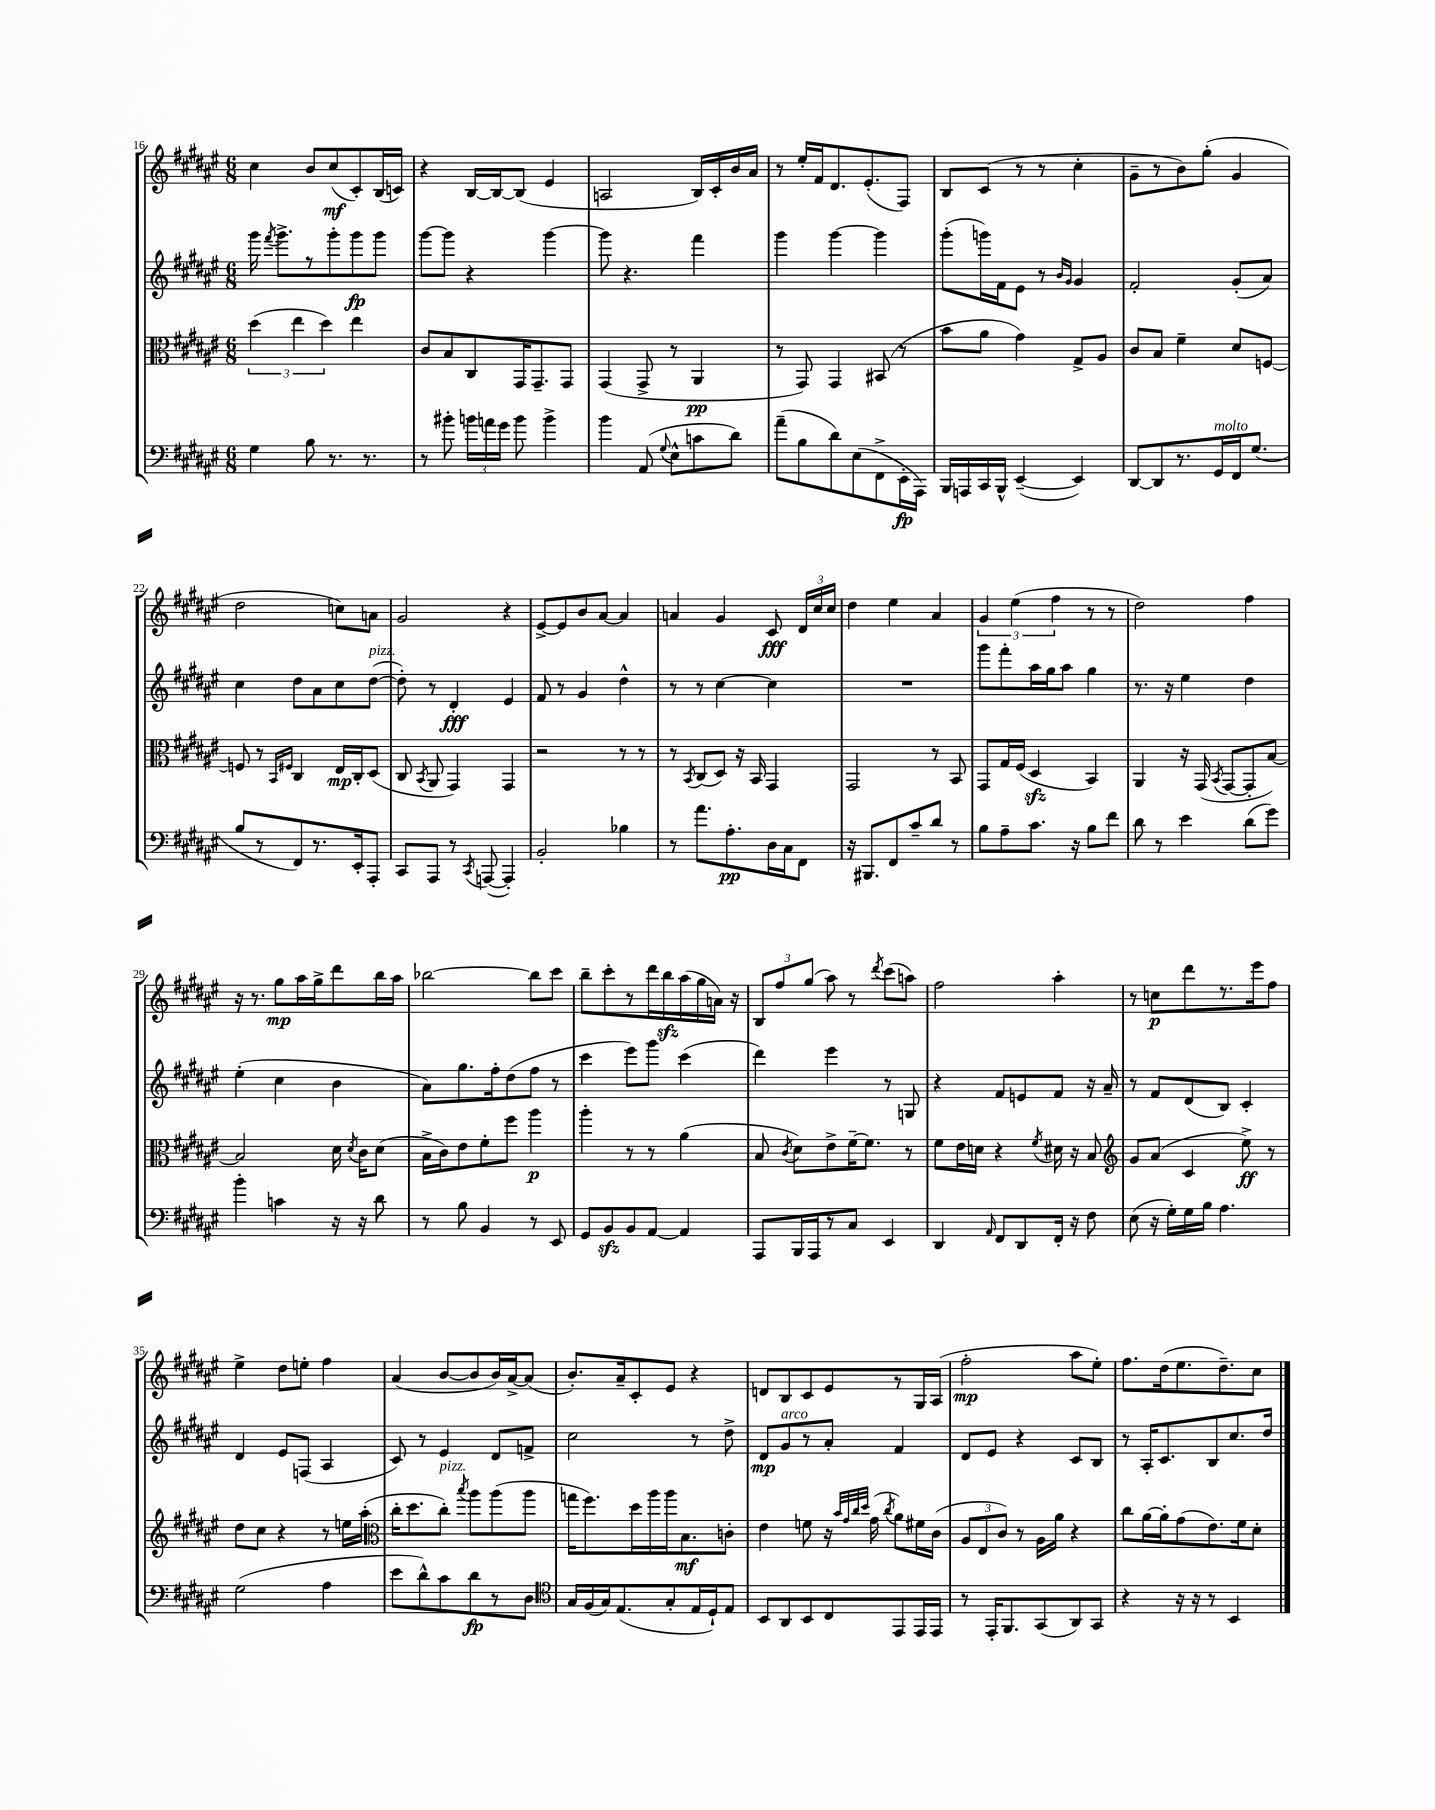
<<
\new StaffGroup <<
\new Staff = "s0" {
    \clef treble \key fis \major \numericTimeSignature \time 6/8
    \autoBeamOff cis''4 b'8[ cis''8\mf( cis'8-.) b16( c'16]) |
    r4 b16[~ b16~ b8]( eis'4 |
    a2 b16[) cis'16-. b'16 ais'16] |
    r8 eis''16[-. fis'16 dis'8. eis'8.-.( fis8]) |
    b8[ cis'8]( r8 r8 cis''4-. |
    gis'8[-- r8 b'8) gis''8]-.( gis'4 |
    dis''2 c''8[) a'8] |
    gis'2 r4 |
    eis'8[~-> eis'8 b'8 ais'8]~ ais'4 |
    a'4 gis'4 cis'8\fff \tuplet 3/2 { dis'16[ cis''16 cis''16] } |
    dis''4 eis''4 ais'4 |
    \tuplet 3/2 { gis'4 eis''4( fis''4 } r8 r8 |
    dis''2) fis''4 |
    r16 r8. gis''8[\mp ais''16 gis''16-> dis'''8 b''16 ais''16] |
    bes''2~ bes''8[ cis'''8] |
    b''8[-- cis'''8-. r8 dis'''16 b''16\sfz ais''16( gis''16 a'16]) r16 |
    \tuplet 3/2 { b8[ fis''8 gis''8]( } ais''8) r8 \acciaccatura { dis'''8 } cis'''8[( a''8]) |
    fis''2 ais''4-. |
    r8 c''8[\p dis'''8 r8. eis'''16 fis''8] |
    eis''4-> dis''8[ e''8]-. fis''4 |
    ais'4( b'8[~ b'8 b'16) ais'16~-> ais'8]( |
    b'8.[-.) ais'16-- cis'8-. eis'8] r4 |
    d'8[ b8 cis'8 eis'8 r8 gis16 ais16]( |
    fis''2-.\mp ais''8[ eis''8]-.) |
    fis''8.[ dis''16( eis''8. dis''8.--) cis''8] \bar "|." |
}
\new Staff = "s1" {
    \clef treble \key fis \major \numericTimeSignature \time 6/8
    \autoBeamOff gis'''16 \acciaccatura { fis'''8 } gis'''8.[-> r8 gis'''8-. gis'''8\fp gis'''8] |
    gis'''8[~ gis'''8] r4 gis'''4~ |
    gis'''8 r4. fis'''4 |
    gis'''4 gis'''4~ gis'''4 |
    gis'''8[-.( g'''16) fis'16 eis'8] r8 \grace { b'16[ gis'16] } gis'4 |
    fis'2-. gis'8[-.( ais'8]) |
    cis''4 dis''8[ ais'8 cis''8 dis''8]~^\markup { \italic "pizz." }( |
    dis''8-.) r8 dis'4-.\fff eis'4 |
    fis'8 r8 gis'4 dis''4-^ |
    r8 r8 cis''4~ cis''4 |
    R2. |
    gis'''8[ fis'''8-. ais''16 gis''16 ais''8] gis''4 |
    r8. r16 eis''4 dis''4 |
    eis''4-.( cis''4 b'4 |
    ais'8[) gis''8. fis''16-. dis''8( fis''8] r8 |
    cis'''4 eis'''8[) gis'''8] cis'''4( |
    dis'''4) eis'''4 r8 g8 |
    r4 fis'8[ e'8 fis'8] r16 ais'16-- |
    r8 fis'8[ dis'8( b8]) cis'4-. |
    dis'4 eis'8[ f8]( ais4 |
    cis'8) r8 eis'4 dis'8[ f'8]-> |
    cis''2 r8 dis''8-> |
    dis'8[\mp gis'8^\markup { \italic "arco" } r8 ais'8]-. fis'4 |
    dis'8[ eis'8] r4 cis'8[ b8] |
    r8 ais16[-. cis'8. b8 cis''8. dis''16] \bar "|." |
}
\new Staff = "s2" {
    \clef alto \key fis \major \numericTimeSignature \time 6/8
    \autoBeamOff \tuplet 3/2 { dis''4( eis''4 dis''4) } eis''4 |
    cis'8[ b8 cis8 gis,16 gis,8.-- gis,8] |
    gis,4( gis,8-> r8 ais,4\pp |
    r8 gis,8) gis,4 bis,8( r8 |
    b'8[ ais'8] gis'4) gis8[-> ais8] |
    cis'8[ b8] fis'4-- dis'8[ f8]~ |
    f8 r8 \grace { b,16[ fis16] } cis4 eis16[\mp cis16-. dis8]( |
    cis8 \acciaccatura { b,8 } ais,8 gis,4) gis,4 |
    r2 r8 r8 |
    r8 \acciaccatura { b,8 } cis8[( dis8]) r16 b,16 gis,4 |
    gis,2 r8 b,8 |
    gis,8[ gis16 fis16]( dis4\sfz b,4) |
    ais,4 r16 gis,16( \acciaccatura { b,8 } gis,8[~ gis,8-. b8]~) |
    b2 dis'16 \acciaccatura { dis'8 } cis'16[ dis'8]( |
    b16[-> cis'16) eis'8 fis'8-. fis''8] ais''4\p |
    ais''4-. r8 r8 ais'4( |
    b8 \acciaccatura { cis'8 } dis'8[) eis'8-> fis'16~-- fis'8.] r8 |
    fis'8[ eis'16 d'16] r4 \acciaccatura { fis'8 } dis'16 r16 b8 |
    \clef treble gis'8[ ais'8]( cis'4 eis''8->\ff) r8 |
    dis''8[ cis''8] r4 r8 e''16[ ais''16]-.( |
    \clef alto cis''16[-. dis''8. cis''8]-.^\markup { \italic "pizz." }) \acciaccatura { b''8 } ais''8[ ais''8( ais''8] |
    g''16[ fis''8.) dis''16 ais''16 ais''16 b8.\mf c'8]-. |
    eis'4 f'8 r16 \grace { b'32[ gis'32 cis''32 dis''32] } gis'16( \acciaccatura { cis''8 } ais'8[) fis'16 cis'16]( |
    \tuplet 3/2 { ais8[ eis8 cis'8]) } r8 ais16[ ais'16] r4 |
    cis''8[ ais'16~ ais'16-. gis'8( eis'8.) fis'16 dis'8]-. \bar "|." |
}
\new Staff = "s3" {
    \clef bass \key fis \major \numericTimeSignature \time 6/8
    \autoBeamOff gis4 b8 r8. r8. |
    r8 bis'8-. \tuplet 3/2 { b'16[ a'16 gis'16] } b'8 b'4-> |
    b'4 ais,8( \appoggiatura { gis8 } eis8[-^ c'8 dis'8]) |
    ais'8[--( b8 dis'8) eis8( fis,8-> eis,16-.\fp ais,,16]) |
    b,,16[ a,,16 cis,16 b,,16]-^ eis,4~--( eis,4) |
    dis,8[~ dis,8 r8. gis,16^\markup { \italic "molto" } fis,16 gis8.]( |
    b8[ r8 fis,8) r8. eis,16-. ais,,8]-. |
    cis,8[ ais,,8] r8 \acciaccatura { cis,8 } a,,8~( a,,4-.) |
    b,2-. bes4 |
    r8 ais'8.[ ais8.-.\pp dis16 cis16 fis,8] |
    r16 bis,,8.[ fis,8 cis'8-- dis'8] r8 |
    b8[ ais8-- cis'8.] r16 b8[ fis'8] |
    dis'8 r8 eis'4 dis'8[( gis'8]) |
    b'4-. c'4 r16 r16 dis'8 |
    r8 b8 b,4 r8 eis,8 |
    gis,8[ b,8\sfz b,8 ais,8]~ ais,4 |
    ais,,8[ b,,16 ais,,16 r8 cis8] eis,4 |
    dis,4 \grace { ais,16 } fis,8[ dis,8 fis,16]-. r16 fis8 |
    eis8( r16 gis16[-.) gis16 b16] ais4. |
    gis2( ais4 |
    eis'8[ dis'8-^) cis'8 dis'8\fp r8 dis8] |
    \clef tenor gis16[ fis16( gis16) eis8.( gis8-. eis16 dis16-!) eis8] |
    b,8[ ais,8 b,8 cis8 eis,8 eis,16 eis,16] |
    r8 eis,16[-. fis,8. gis,8( ais,8) gis,8] |
    r4 r16 r16 r8 b,4 \bar "|." |
}
>>
>>
\layout { \context { \Score currentBarNumber = #16 } }
